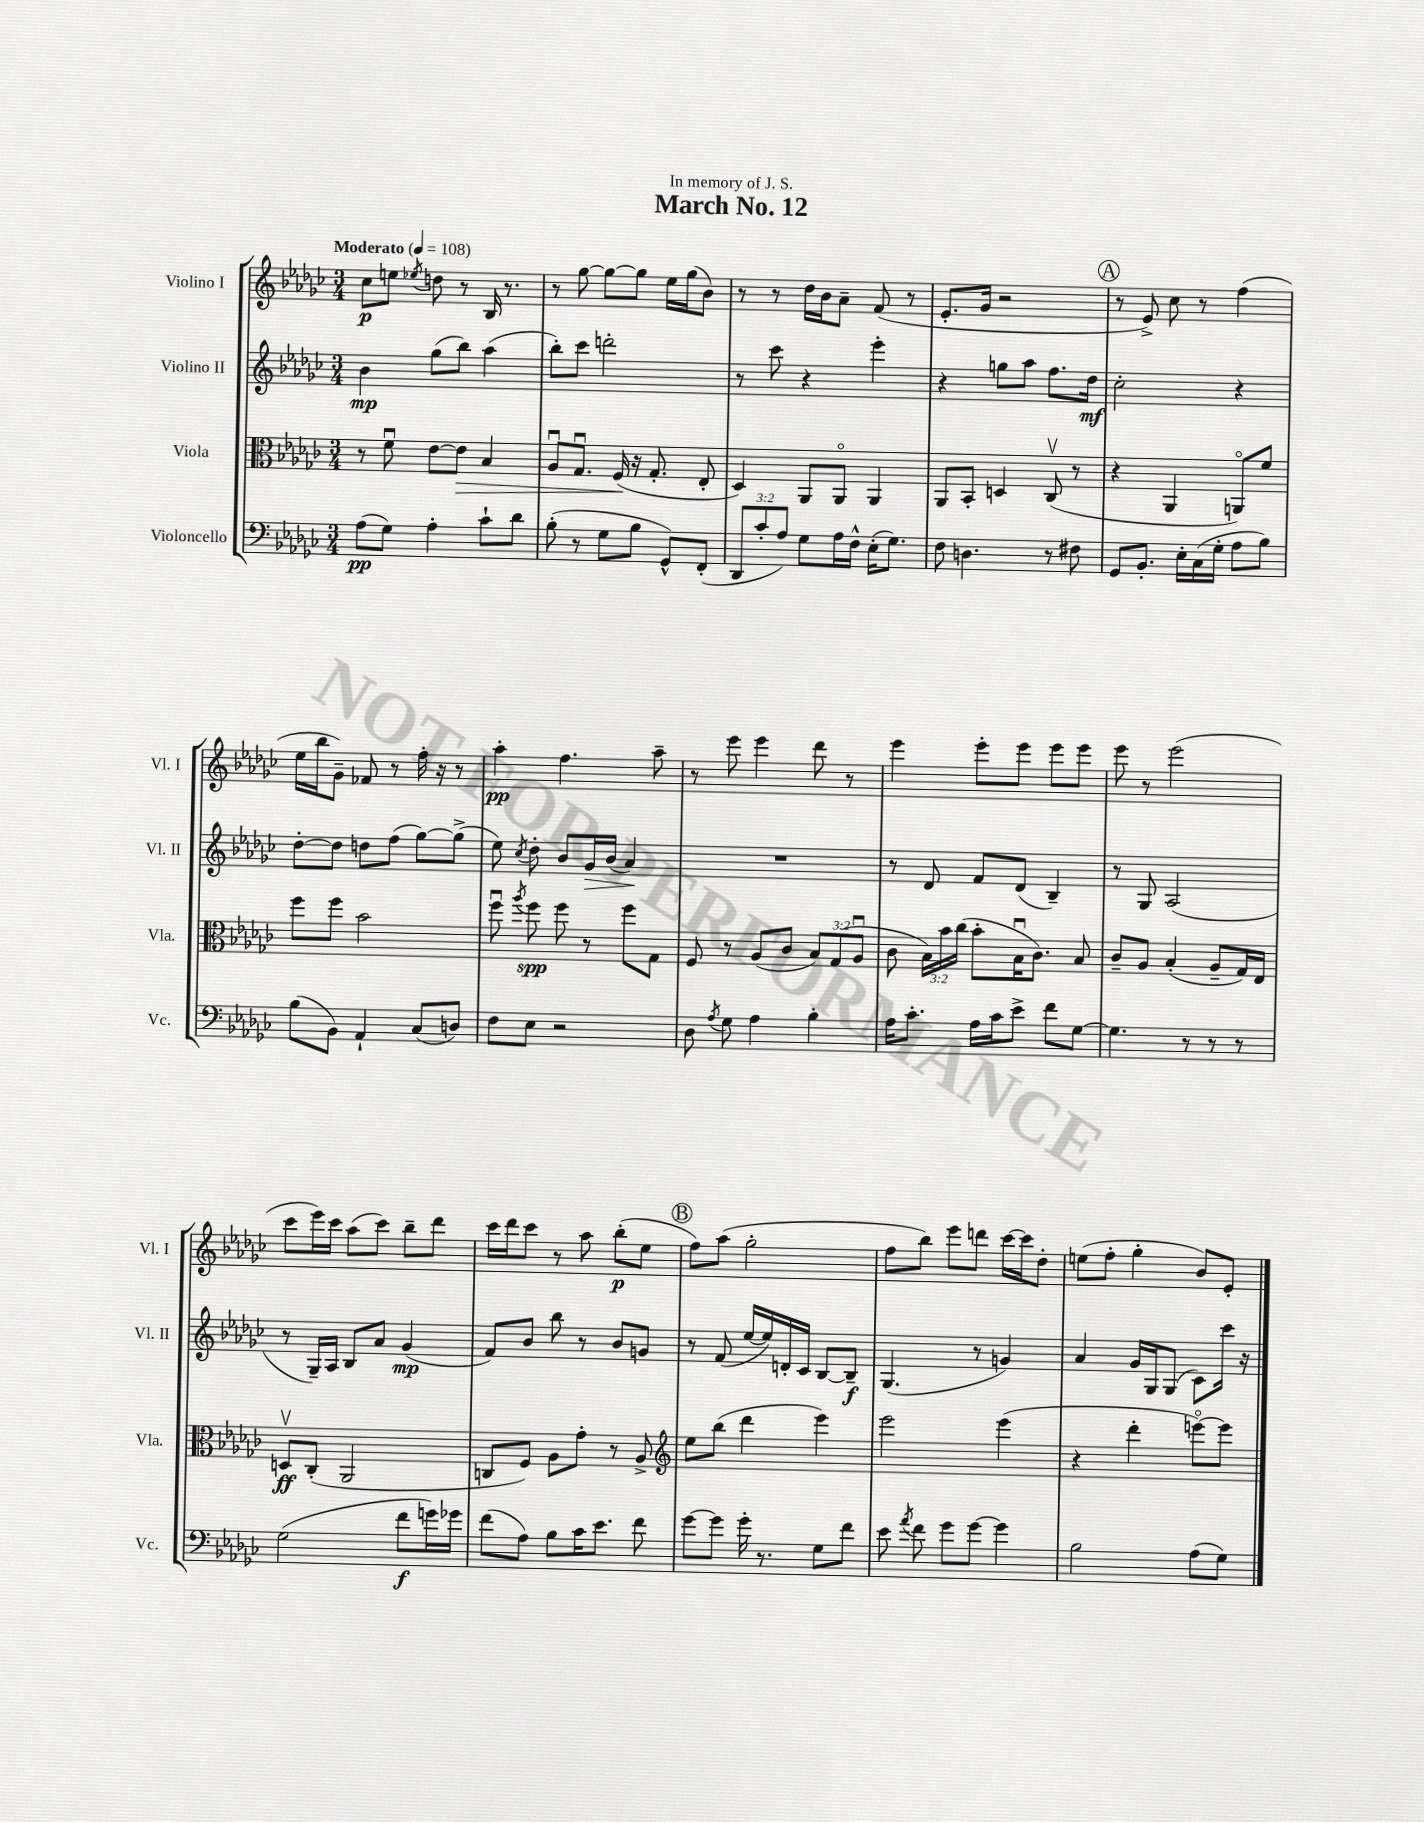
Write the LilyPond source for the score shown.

\header { title = "March No. 12" dedication = "In memory of J. S." }
<<
\new StaffGroup <<
\new Staff = "s0" \with { instrumentName = "Violino I" shortInstrumentName = "Vl. I" } {
    \clef treble \key ges \major \numericTimeSignature \time 3/4 \tempo "Moderato" 4 = 108
    \autoBeamOff ces''8[\p e''8] \acciaccatura { ees''8 } d''8 r8 bes16 r8. |
    r8 ges''8~ ges''8[~ ges''8] ees''16[ ges''16( bes'8]) |
    r8 r8 des''16[ bes'16 aes'8]-- f'8( r8 |
    ees'8.[-. ges'16] r2 |
    \mark \markup { \circle "A" } r8 ees'8->) ces''8 r8 f''4( |
    ees''16[ bes''16 ges'8]--) fes'8 r8 f''16-. r16 r8 |
    aes''4-.\pp f''4. aes''8-- |
    r8 ees'''8 ees'''4 des'''8 r8 |
    ees'''4 ees'''8[-. ees'''8] ees'''8[ ees'''8] |
    ees'''8 r8 ees'''2( |
    ces'''8[ ees'''16) ces'''16] aes''8[( ces'''8]) bes''8[-- des'''8] |
    ces'''16[ des'''16 ces'''8] r8 aes''8 bes''8[-.\p( ees''8] |
    \mark \markup { \circle "B" } f''8[) aes''8]( ges''2-. |
    f''8[ bes''8]) ees'''8[ d'''8] ces'''16[~ ces'''16 des''8]-. |
    e''8[( f''8]-. ges''4-. bes'8[) ees'8]-. \bar "|." |
}
\new Staff = "s1" \with { instrumentName = "Violino II" shortInstrumentName = "Vl. II" } {
    \clef treble \key ges \major \numericTimeSignature \time 3/4
    \autoBeamOff bes'4\mp ges''8[( bes''8]) aes''4( |
    bes''8[-.) ces'''8] d'''2-. |
    r8 ces'''8 r4 ees'''4-. |
    r4 g''8[ aes''8] f''8.[ des''16]\mf |
    \mark \markup { \circle "A" } ces''2-. r4 |
    des''8[~-. des''8] d''8[ f''8]( ges''8[~) ges''8]->( |
    ees''8) \acciaccatura { ces''8 } des''8-. bes'8[ ges'16\> bes'16]( aes'4\!) |
    R2. |
    r8 des'8 f'8[ des'8]( bes4--) |
    r8 ges8 aes2( |
    r8 ges16[--) aes16] bes8[ aes'8] ges'4\mp( |
    f'8[) bes'8] bes''8 r8 bes'8[ g'8] |
    \mark \markup { \circle "B" } r8 f'8( ees''16[~ ees''16) d'16-. ces'16] bes8[~ bes8]--\f |
    ges4.( r8 g'4) |
    aes'4 ges'16[ ges16 ges8]( ces'8[) ces'''16] r16 \bar "|." |
}
\new Staff = "s2" \with { instrumentName = "Viola" shortInstrumentName = "Vla." } {
    \clef alto \key ges \major \numericTimeSignature \time 3/4 \override Staff.TupletNumber.text = #tuplet-number::calc-fraction-text
    \autoBeamOff r8 f'8\downbow ees'8[~ ees'8]\> bes4 |
    aes8[\downbow ges8.]\downbow f16\!( r16 ges8.-. ees8-. |
    des4) aes,8[ aes,8]\flageolet aes,4 |
    aes,8[ bes,8]-. d4 ces8\upbow( r8 |
    \mark \markup { \circle "A" } r4 aes,4 a,8[\flageolet) f'8] |
    f''8[ f''8] bes'2 |
    f''8\downbow \acciaccatura { aes''8 } f''8\spp f''8 r8 f''8[ ges8] |
    f8 r8 aes8[( ces'8] \tuplet 3/2 { bes8[) ges8( aes8]\downbow } |
    ces'8 \tuplet 3/2 { bes16[) bes'16 ces''16]( } bes'8[-. bes16\downbow ces'8.]) bes8 |
    ces'8[-- aes8] bes4-.( aes8[-- ges16) ees16] |
    d8[\upbow\ff ces8]-.( aes,2 |
    c8[ f8]) aes8[ ges'8]-. r8 aes8-> |
    \mark \markup { \circle "B" } \clef treble ees''8[ bes''8]( des'''4 ees'''4) |
    ees'''2 ees'''4( |
    r4 des'''4-. e'''8[~\flageolet) e'''8] \bar "|." |
}
\new Staff = "s3" \with { instrumentName = "Violoncello" shortInstrumentName = "Vc." } {
    \clef bass \key ges \major \numericTimeSignature \time 3/4 \override Staff.TupletNumber.text = #tuplet-number::calc-fraction-text
    \autoBeamOff aes8[\pp( ges8]) aes4-. ces'8[-! des'8] |
    bes8-.( r8 ges8[ bes8] ges,8[-^) f,8]-.( |
    \tuplet 3/2 { des,8[ ces'8-. aes8]) } ges8[ aes16 f16]-^ ees16[-.( ges8.]) |
    f8 d4. r8 fis8 |
    \mark \markup { \circle "A" } ges,8[ bes,8.]-. ees16[-. ces16( ges16]-. aes8[ bes8]) |
    bes8[( bes,8]) aes,4-! ces8[( d8]) |
    f8[ ees8] r2 |
    des8 \acciaccatura { aes8 } ges8 aes4 bes4-. |
    aes16[ ces'8.]-. aes16[ ces'16 ees'8]-> f'8[ ges8]~ |
    ges4. r8 r8 r8 |
    ges2( f'8[\f g'16) ges'16] |
    f'8[( aes8]) bes8[ ces'16 ees'8.] f'8 |
    \mark \markup { \circle "B" } ges'8[~ ges'8] ges'16-. r8. ges8[ f'8] |
    ees'8 \acciaccatura { aes'8 } f'8 ges'8[ ges'8]~ ges'4 |
    bes2 aes8[( ges8]) \bar "|." |
}
>>
>>
\layout { \context { \Score \remove "Bar_number_engraver" } }
